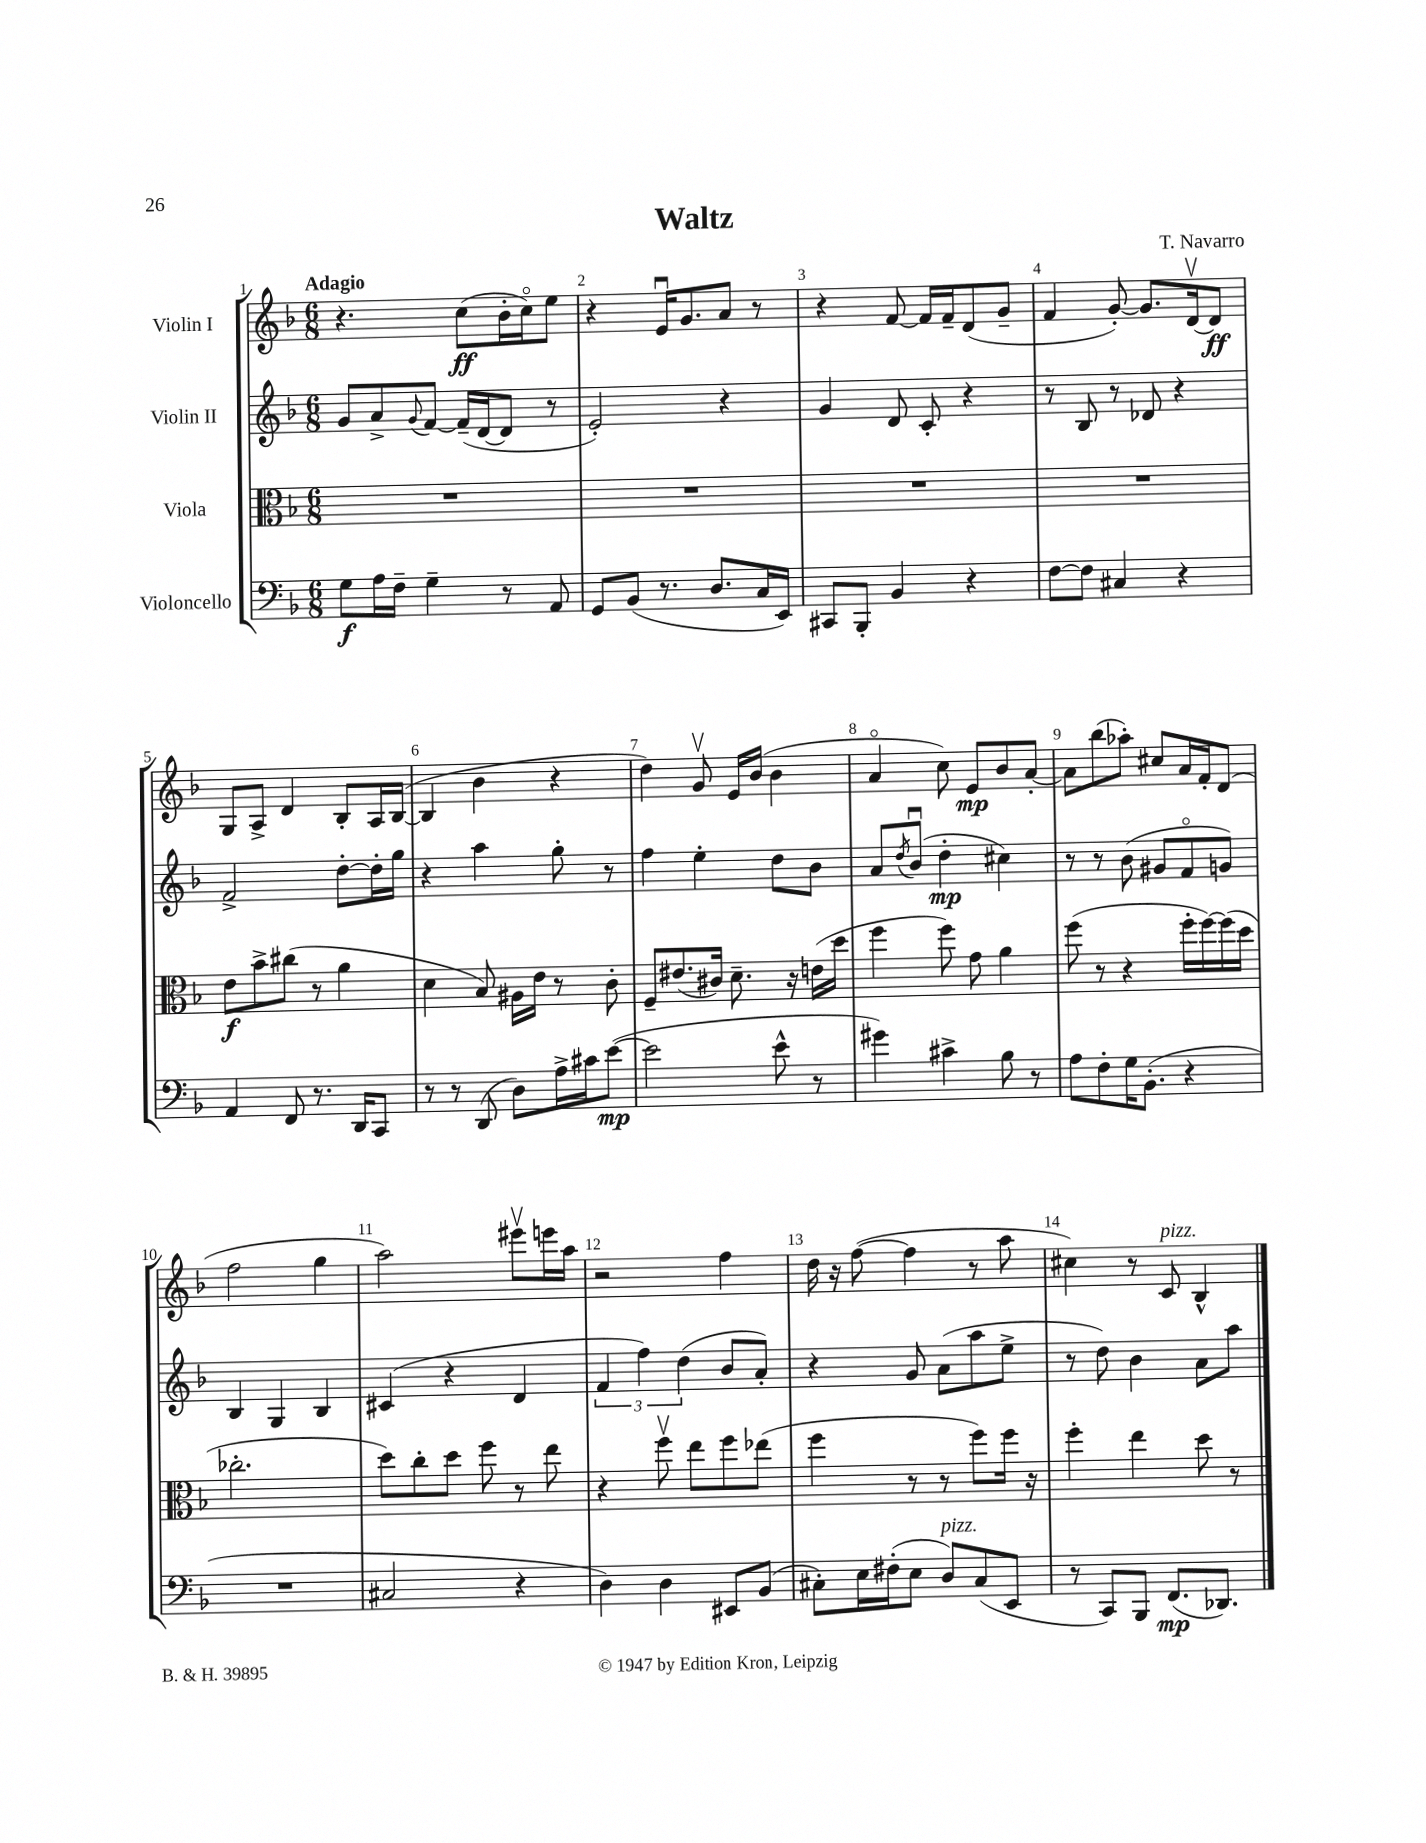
\header { title = "Waltz" composer = "T. Navarro" }
<<
\new StaffGroup <<
\new Staff = "s0" \with { instrumentName = "Violin I" } {
    \clef treble \key f \major \numericTimeSignature \time 6/8 \tempo "Adagio"
    r4. c''8\ff( bes'16-. c''16\flageolet) e''8 |
    r4 e'16\downbow g'8. a'8 r8 |
    r4 f'8~ f'16 f'16-- d'8( g'8-- |
    f'4 g'8~-.) g'8. d'16~\upbow d'8\ff |
    g8 a8-> d'4 bes8-. a16 bes16~( |
    bes4 bes'4 r4 |
    d''4) g'8\upbow e'16 bes'16( bes'4 |
    a'4\flageolet c''8) e'8\mp bes'8 a'8~-. |
    a'8 bes''8( aes''8-.) cis''8 a'16 f'16-. d'8( |
    f''2 g''4 |
    a''2) eis'''8\upbow e'''16 a''16 |
    r2 f''4 |
    d''16 r16 f''8~( f''4 r8 a''8 |
    cis''4) r8 c'8^\markup { \italic "pizz." } bes4-^ \bar "|." |
}
\new Staff = "s1" \with { instrumentName = "Violin II" } {
    \clef treble \key f \major \numericTimeSignature \time 6/8
    g'8 a'8-> \appoggiatura { g'8 } f'8~ f'16--( d'16~ d'8 r8 |
    e'2-.) r4 |
    g'4 d'8 c'8-. r4 |
    r8 bes8 r8 des'8 r4 |
    f'2-> d''8~-. d''16-. g''16 |
    r4 a''4 g''8-. r8 |
    f''4 e''4-. d''8 bes'8 |
    a'8 \acciaccatura { d''8 } bes'8\downbow( d''4-.\mp cis''4) |
    r8 r8 bes'8( gis'8 f'8\flageolet g'8) |
    bes4 g4 bes4 |
    cis'4( r4 d'4 |
    \tuplet 3/2 { f'4 f''4) d''4( } bes'8 a'8-.) |
    r4 g'8 a'8( a''8 e''8-> |
    r8 d''8) bes'4 a'8 a''8 \bar "|." |
}
\new Staff = "s2" \with { instrumentName = "Viola" } {
    \clef alto \key f \major \numericTimeSignature \time 6/8
    R2. |
    R2. |
    R2. |
    R2. |
    e'8\f bes'8-> cis''8( r8 a'4 |
    d'4 bes8) ais16 e'16 r8 c'8-. |
    f8-- eis'8.( cis'16) d'8.-- r16 e'16( d''16 |
    f''4 f''8) g'8 a'4 |
    f''8( r8 r4 f''16-. f''16~) f''16( d''16 |
    ces''2.-. |
    d''8) c''8-. d''8 f''8 r8 e''8 |
    r4 f''8\upbow e''8 f''8 ees''8( |
    f''4 r8 r8 f''8) f''16 r16 |
    f''4-. e''4 d''8 r8 \bar "|." |
}
\new Staff = "s3" \with { instrumentName = "Violoncello" } {
    \clef bass \key f \major \numericTimeSignature \time 6/8
    g8\f a16 f16-- g4-- r8 a,8 |
    g,8 bes,8( r8. d8. c16 e,16) |
    cis,8 bes,,8-. bes,4 r4 |
    f8~ f8 cis4 r4 |
    a,4 f,8 r8. d,16 c,8 |
    r8 r8 d,8( d8) a16-> cis'16 e'8~\mp( |
    e'2 e'8-^ r8 |
    gis'4) cis'4-> bes8 r8 |
    a8 f8-. g16 bes,8.-.( r4 |
    R2. |
    cis2 r4 |
    d4) d4 eis,8 bes,8( |
    cis8-.) e16 fis16-.( e8 d8^\markup { \italic "pizz." }) cis8( e,8 |
    r8 c,8) bes,,8 f,8.\mp( des,8.) \bar "|." |
}
>>
>>
\layout { \context { \Score \override BarNumber.break-visibility = ##(#f #t #t) barNumberVisibility = #all-bar-numbers-visible } }
